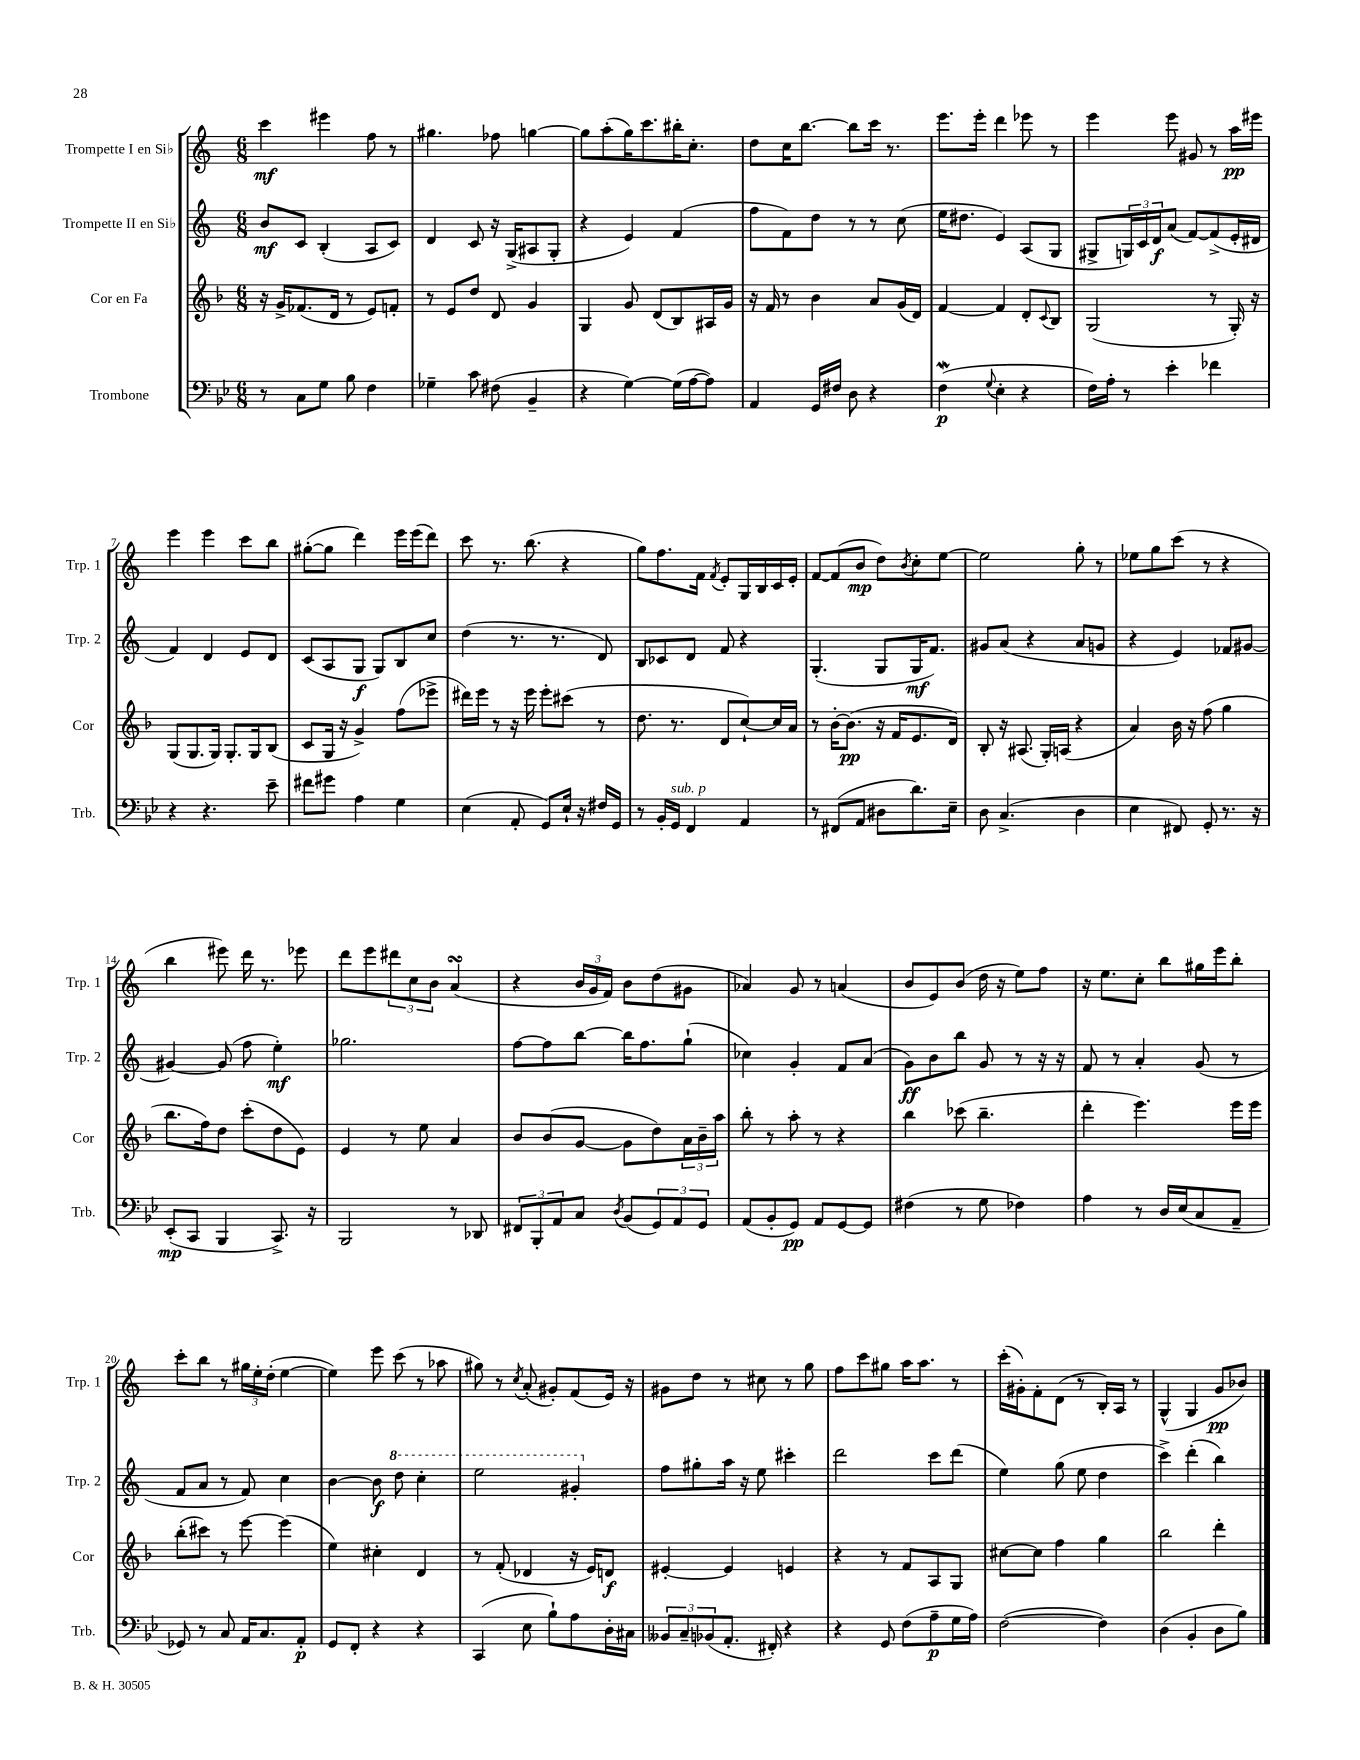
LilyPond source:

<<
\new StaffGroup <<
\new Staff = "s0" \with { instrumentName = "Trompette I en Sib" shortInstrumentName = "Trp. 1" } {
    \clef treble \key c \major \numericTimeSignature \time 6/8
    c'''4\mf eis'''4 f''8 r8 |
    gis''4. fes''8 g''4~ |
    g''8 a''8-.( g''16) c'''8. bis''16-. c''8.-. |
    d''8 c''16 b''8.~ b''8 c'''16 r8. |
    e'''8. e'''16-. d'''4 ees'''8 r8 |
    e'''4 e'''8 gis'8 r8 a''16\pp eis'''16 |
    e'''4 e'''4 c'''8 b''8 |
    gis''8~-.( gis''8 d'''4) e'''16 e'''16( d'''8) |
    c'''8 r8. b''8.( r4 |
    g''8) f''8. f'16 \acciaccatura { f'8 } e'8-. g16 b16 c'16 e'16-. |
    f'8~ f'8( b'8\mp d''8) \acciaccatura { b'8 } c''8-. e''8~ |
    e''2 g''8-. r8 |
    ees''8 g''8 c'''8( r8 r4 |
    b''4 eis'''8) d'''16 r8. ees'''8 |
    d'''8 e'''8 \tuplet 3/2 { dis'''8 c''8 b'8 } a'4\turn( |
    r4 \tuplet 3/2 { b'16 g'16 f'16) } b'8 d''8( gis'8 |
    aes'4) g'8 r8 a'4( |
    b'8 e'8) b'8( d''16 r16 e''8) f''8 |
    r16 e''8. c''8-. b''8 gis''16 e'''16 b''8-. |
    c'''8-. b''8 r8 \tuplet 3/2 { gis''16 e''16-. d''16-.( } e''4~ |
    e''4) e'''8 c'''8( r8 aes''8 |
    gis''8) r8 \acciaccatura { c''8 } a'8-.( gis'8-.) f'8( e'16) r16 |
    gis'8 d''8 r8 cis''8 r8 g''8 |
    f''8 c'''8 gis''8 a''16 a''8. r8 |
    c'''16-.( gis'16-.) f'8-. d'8( r8 b16-.) a16 r8 |
    g4-^( g4 g'8\pp bes'8) \bar "|." |
}
\new Staff = "s1" \with { instrumentName = "Trompette II en Sib" shortInstrumentName = "Trp. 2" } {
    \clef treble \key c \major \numericTimeSignature \time 6/8
    b'8\mf c'8 b4-.( a8 c'8) |
    d'4 c'8 r16 g16->( ais8 g8-. |
    r4 e'4) f'4( |
    f''8 f'8) d''8 r8 r8 c''8( |
    e''16 dis''8. e'4) a8( g8 |
    gis8-> \tuplet 3/2 { g16) c'16 d'16\f } a'8( f'8~) f'8->( e'16-. dis'16 |
    f'4) d'4 e'8 d'8 |
    c'8( a8 g8\f g8) b8 c''8 |
    d''4( r8. r8. d'8) |
    b8 ces'8 d'8 f'8 r4 |
    g4.-.( g8 g16\mf f'8.) |
    gis'8 a'8( r4 a'8 g'8 |
    r4 e'4) fes'8 gis'8~ |
    gis'4~ gis'8( f''8 e''4-.\mf) |
    ges''2. |
    f''8~ f''8 b''8~ b''16 f''8. g''8-!( |
    ces''4) g'4-. f'8 a'8( |
    g'8\ff) b'8 b''8 g'8 r8 r16 r16 |
    f'8 r8 a'4-. g'8( r8 |
    f'8 a'8 r8 f'8) c''4 |
    b'4~ b'8\f \ottava #1 d'''8 c'''4-. |
    e'''2 gis''4-. \ottava #0 |
    f''8 gis''8-. a''16 r16 e''8 cis'''4-. |
    d'''2 c'''8 d'''8( |
    e''4) g''8( e''8 d''4 |
    c'''4->) d'''4-.( b''4) \bar "|." |
}
\new Staff = "s2" \with { instrumentName = "Cor en Fa" shortInstrumentName = "Cor" } {
    \clef treble \key f \major \numericTimeSignature \time 6/8
    r16 g'16-> fes'8.( d'16 r8 e'8) f'8-. |
    r8 e'8 d''8 d'8 g'4 |
    g4 g'8 d'8( bes8) ais16 g'16 |
    r16 f'16 r8 bes'4 a'8 g'16( d'16) |
    f'4~ f'4 d'8-. \appoggiatura { c'8 } bes8 |
    g2( r8 g16-.) r16 |
    g8( g8. g16) g8.-. g16 bes8( |
    c'8 g16 r16 g'4->) f''8( ees'''8-> |
    dis'''16) e'''16 r8 r16 e'''16 e'''8-. cis'''8( r8 |
    d''8. r8. d'8 c''8~-!) c''16 a'16 |
    r8 bes'16~-. bes'8.\pp( r16 f'16 e'8. d'16) |
    bes8-. r16 ais8.( g16-.) a16( r4 |
    a'4) bes'16 r16 f''8( g''4 |
    bes''8. f''16) d''8 c'''8-.( d''8 e'8) |
    e'4 r8 e''8 a'4 |
    bes'8 bes'8( g'8~ g'8 d''8) \tuplet 3/2 { a'16 bes'16-- a''16 } |
    bes''8-. r8 a''8-. r8 r4 |
    bes''4 ces'''8( bes''4.-- |
    d'''4-. e'''4.) e'''16 e'''16 |
    bes''8-.( cis'''8) r8 e'''8~ e'''4( |
    e''4) cis''4-. d'4 |
    r8 f'8-.( des'4 r16 e'16) d'8\f |
    eis'4~-. eis'4 e'4 |
    r4 r8 f'8 a8 g8 |
    cis''8~ cis''8 f''4 g''4 |
    bes''2 d'''4-. \bar "|." |
}
\new Staff = "s3" \with { instrumentName = "Trombone" shortInstrumentName = "Trb." } {
    \clef bass \key bes \major \numericTimeSignature \time 6/8
    r8 c8 g8 bes8 f4 |
    ges4-- c'8 fis8( bes,4-- |
    r4 g4~) g16( a16~ a8) |
    a,4 g,16 fis16 d8 r4 |
    f4\mordent\p( \appoggiatura { g8 } ees4-. r4 |
    f16) a16-. r8 ees'4-. fes'4 |
    r4 r4. ees'8-- |
    fis'8 gis'8 a4 g4 |
    ees4( a,8-. g,8) ees16-! r16 fis16 g,16 |
    r8 bes,16-. g,16^\markup { \italic "sub. p" } f,4 a,4 |
    r8 fis,8( a,8 dis8 d'8.) ees16-- |
    d8 c4.->( d4 |
    ees4 fis,8) g,8-. r8. r16 |
    ees,8-.\mp( c,8 bes,,4 c,8.->) r16 |
    bes,,2 r8 des,8 |
    \tuplet 3/2 { fis,8 bes,,8-. a,8 } c8 \acciaccatura { d8 } bes,8( \tuplet 3/2 { g,8) a,8 g,8 } |
    a,8( bes,8-. g,8\pp) a,8 g,8~ g,8 |
    fis4( r8 g8 fes4) |
    a4 r8 d16 ees16( c8 a,8-- |
    ges,8) r8 c8 a,16 c8. a,8-.\p |
    g,8 f,8-. r4 r4 |
    c,4( ees8 bes8-!) a8 d16-. cis16 |
    \tuplet 3/2 { beses,8 c8-- bes,8( } a,8.-. fis,16-.) r4 |
    r4 g,8 f8( a8--\p g16 a16) |
    f2~( f4) |
    d4( bes,4-. d8 bes8) \bar "|." |
}
>>
>>
